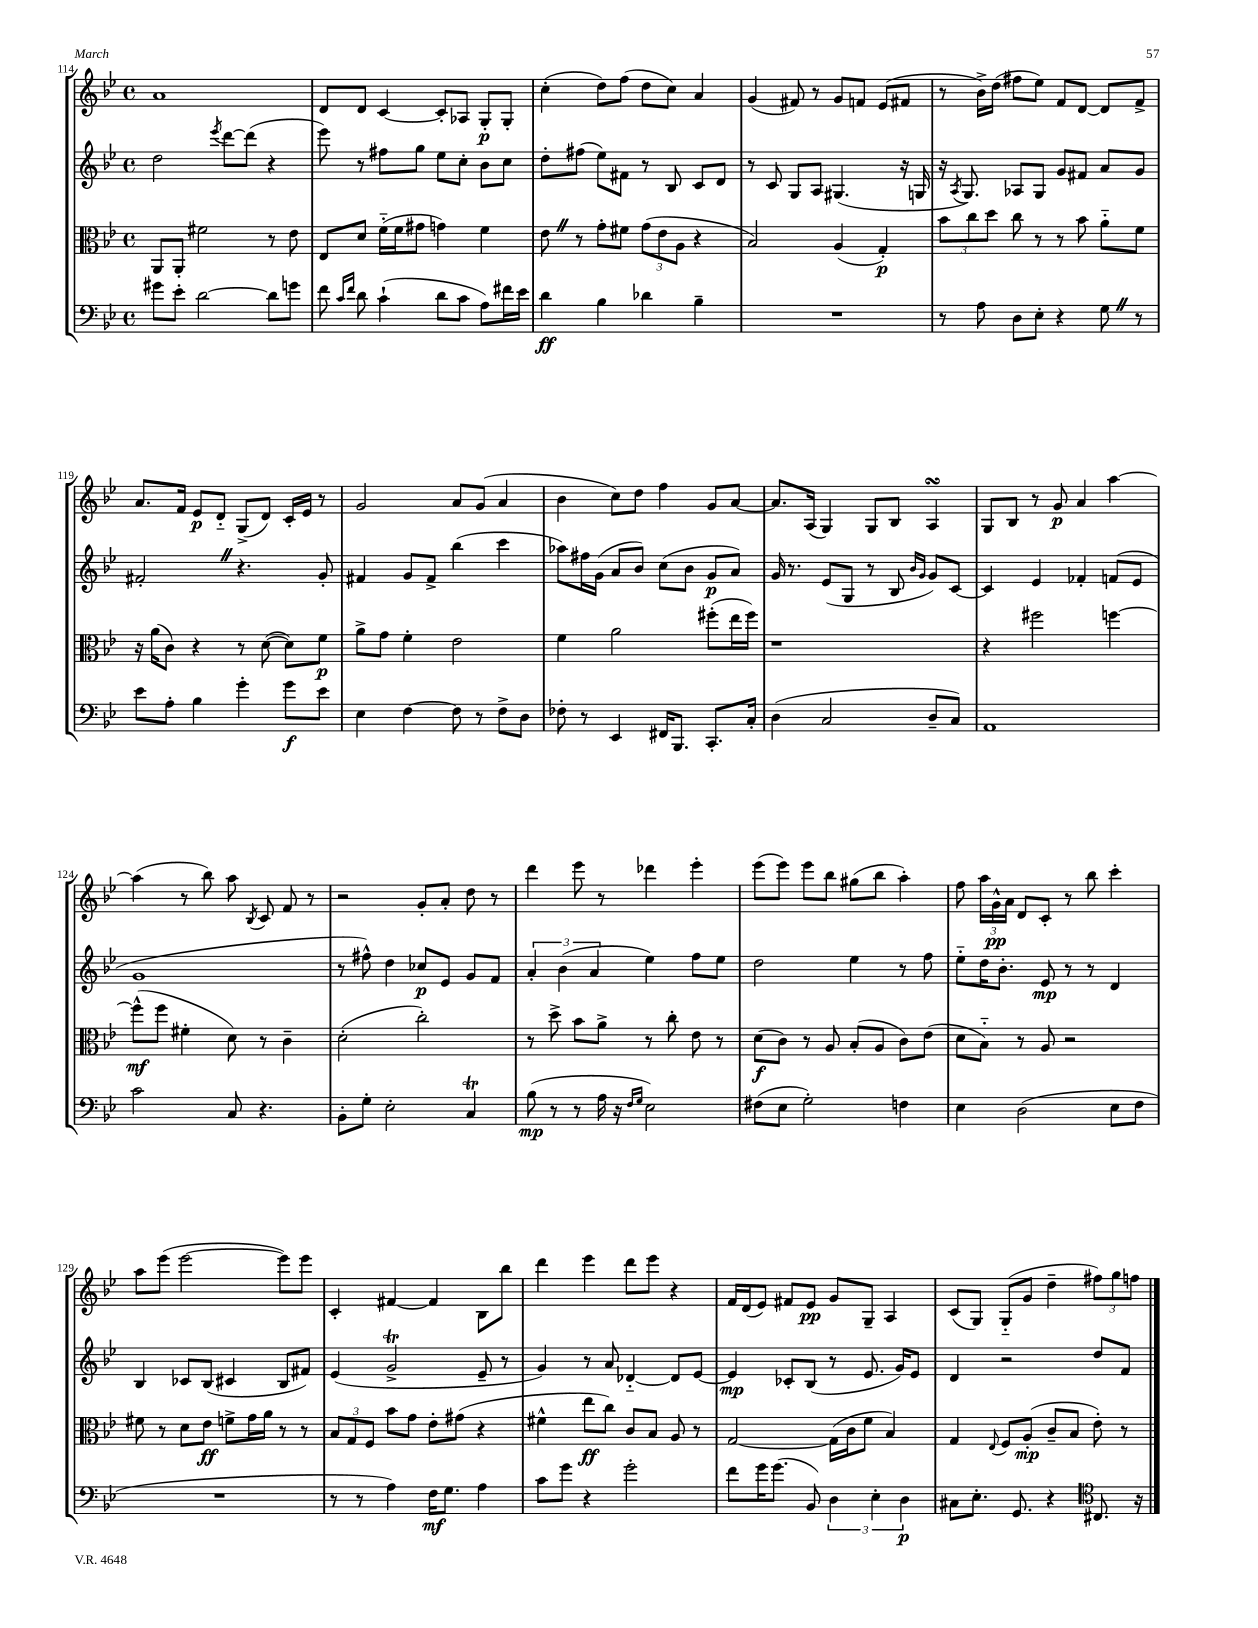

**kern	**dynam	**kern	**dynam	**kern	**dynam	**kern	**dynam
*part4	*part4	*part3	*part3	*part2	*part2	*part1	*part1
*staff4	*staff4	*staff3	*staff3	*staff2	*staff2	*staff1	*staff1
*clefF4	*	*clefC3	*	*clefG2	*	*clefG2	*
*k[b-e-]	*	*k[b-e-]	*	*k[b-e-]	*	*k[b-e-]	*
*M4/4	*	*M4/4	*	*M4/4	*	*M4/4	*
*met(c)	*	*met(c)	*	*met(c)	*	*met(c)	*
=114	=114	=114	=114	=114	=114	=114	=114
8g#X\L	.	8AA/L	.	2dd\	.	1a	.
8e-'\J	.	8AA'/J	.	.	.	.	.
[2d\	.	2f#X\	.	.	.	.	.
.	.	.	.	8qeee-/	.	.	.
.	.	.	.	[8ddd\L	.	.	.
.	.	.	.	(8ddd\J]	.	.	.
8d\L]	.	8r	.	4r	.	.	.
8gn\J	.	8e-\	.	.	.	.	.
=115	=115	=115	=115	=115	=115	=115	=115
8f\	.	8E-/L	.	8eee-\)	.	8d/L	.
16qqc/LL	.	.	.	.	.	.	.
16qqf/JJ	.	.	.	.	.	.	.
8d\	.	8d/J	.	8r	.	8d/J	.
(4c`\	.	(16f\LL	.	8ff#X\L	.	[4c/	.
.	.	16f\J	.	.	.	.	.
.	.	8g#X\J	.	8gg\J	.	.	.
8d\L	.	4gn\)	.	8ee-\L	.	8c'/L]	.
8c\J	.	.	.	8cc'\J	.	8A-X/J	.
8A\L)	.	4f\	.	8b-\L	.	8G'/L	p
16f#X\L	.	.	.	8cc\J	.	8G'/J	.
16e-\JJ	.	.	.	.	.	.	.
=116	=116	=116	=116	=116	=116	=116	=116
4d\	ff	8e-Z\	.	8dd'\L	.	(4cc'\	.
.	.	8r	.	(8ff#X\J	.	.	.
4B-\	.	8g'\L	.	8ee-\L)	.	8dd\L)	.
.	.	8f#X\J	.	8f#X\J	.	(8ff\J	.
4d-X\	.	(12g\L	.	8r	.	8dd\L	.
.	.	12e-\	.	.	.	.	.
.	.	.	.	8B-/	.	8cc\J)	.
.	.	12A\J	.	.	.	.	.
4B-~\	.	4r	.	8c/L	.	4a/	.
.	.	.	.	8d/J	.	.	.
=117	=117	=117	=117	=117	=117	=117	=117
1r	.	2B-/)	.	8r	.	(4g/	.
.	.	.	.	8c/	.	.	.
.	.	.	.	8G/L	.	8f#X/)	.
.	.	.	.	8A/J	.	8r	.
.	.	(4A/	.	(4.G#X/	.	8g/L	.
.	.	.	.	.	.	8fn/J	.
.	.	4G'/)	p	.	.	(8e-/L	.
.	.	.	.	16r	.	8f#X/J	.
.	.	.	.	16Gn/	.	.	.
=118	=118	=118	=118	=118	=118	=118	=118
8r	.	12b-\L	.	16r	.	8r	.
.	.	.	.	8qA/	.	.	.
.	.	.	.	8.G/)	.	.	.
.	.	12cc\	.	.	.	.	.
8A\	.	.	.	.	.	16b-^\LL)	.
.	.	12dd\J	.	.	.	.	.
.	.	.	.	.	.	(16dd\JJ	.
8D\L	.	8cc\	.	8A-X/L	.	8ff#X\L	.
8E-'\J	.	8r	.	8G/J	.	8ee-\J)	.
4r	.	8r	.	8g/L	.	8f/L	.
.	.	8b-\	.	8f#X/J	.	[8d/J	.
8GZ\	.	8a\L	.	8a/L	.	8d/L]	.
8r	.	8f\J	.	8g/J	.	8f^/J	.
!!LO:LB:g=z
=119	=119	=119	=119	=119	=119	=119	=119
8e-\L	.	16r	.	2f#X'Z/	.	8.a/L	.
.	.	(16a\KL	.	.	.	.	.
8A'\J	.	8c\J)	.	.	.	.	.
.	.	.	.	.	.	16f/Jk	.
4B-\	.	4r	.	.	.	8e-/L	p
.	.	.	.	.	.	8d/J	.
4g'\	.	8r	.	4.r	.	(8G^/L	.
.	.	([8d\	.	.	.	8d/J)	.
8g\L	f	8d\L])	.	.	.	16c'/LL	.
.	.	.	.	.	.	16e-/JJ	.
8e-\J	.	8f\J	p	8g'/	.	8r	.
=120	=120	=120	=120	=120	=120	=120	=120
4E-\	.	8a^\L	.	4f#X/	.	2g/	.
.	.	8g\J	.	.	.	.	.
[4F\	.	4f'\	.	8g/L	.	.	.
.	.	.	.	8f#^/J	.	.	.
8F\]	.	2e-\	.	(4bb-\	.	8a/L	.
8r	.	.	.	.	.	(8g/J	.
8F^\L	.	.	.	4ccc\	.	4a/	.
8D\J	.	.	.	.	.	.	.
=121	=121	=121	=121	=121	=121	=121	=121
8F-X'\	.	4f\	.	8aa-X\L)	.	4b-\	.
8r	.	.	.	16ff#X\L	.	.	.
.	.	.	.	(16g\JJ	.	.	.
4EE-/	.	2a\	.	8a/L	.	8cc\L)	.
.	.	.	.	8b-/J)	.	8dd\J	.
16FF#X/KL	.	.	.	(8cc\L	.	4ff\	.
8.BBB-/J	.	.	.	.	.	.	.
.	.	.	.	8b-\J	.	.	.
8.CC'/L	.	(8ff#X'\L	.	8g/L	p	8g/L	.
.	.	16ee-\L	.	8a/J)	.	[8a/J	.
16C'/Jk	.	16ff#\JJ)	.	.	.	.	.
=122	=122	=122	=122	=122	=122	=122	=122
(4D\	.	1r	.	16g/	.	8.a/L]	.
.	.	.	.	8.r	.	.	.
.	.	.	.	.	.	(16A/Jk	.
2C/	.	.	.	(8e-/L	.	4G/)	.
.	.	.	.	8G/J	.	.	.
.	.	.	.	8r	.	8G/L	.
.	.	.	.	8B-/	.	8B-/J	.
.	.	.	.	16qqb-/LL	.	.	.
.	.	.	.	16qqg/JJ	.	.	.
8D~/L	.	.	.	8g/L)	.	4AsSsS/	.
8C/J)	.	.	.	[8c/J	.	.	.
=123	=123	=123	=123	=123	=123	=123	=123
1AA	.	4r	.	4c/]	.	8G/L	.
.	.	.	.	.	.	8B-/J	.
.	.	2ff#X\	.	4e-/	.	8r	.
.	.	.	.	.	.	8g/	p
.	.	.	.	4f-X'/	.	4a/	.
.	.	[4ffn\	.	(8fn/L	.	[4aa\	.
.	.	.	.	8e-/J	.	.	.
!!LO:LB:g=z
=124	=124	=124	=124	=124	=124	=124	=124
2c\	.	(8ff^^\L]	mf	1g	.	(4aa\]	.
.	.	8ff\J	.	.	.	.	.
.	.	4f#X'\	.	.	.	8r	.
.	.	.	.	.	.	8bb-\)	.
8C/	.	8d\)	.	.	.	8aa\	.
.	.	.	.	.	.	8qB-/	.
4.r	.	8r	.	.	.	8c/	.
.	.	4c~\	.	.	.	8f/	.
.	.	.	.	.	.	8r	.
=125	=125	=125	=125	=125	=125	=125	=125
8BB-'\L	.	(2d'\	.	8r	.	2r	.
8G'\J	.	.	.	8ff#X^^\)	.	.	.
2E-'\	.	.	.	4dd\	.	.	.
.	.	2cc'\)	.	8cc-X/L	p	8g'/L	.
.	.	.	.	8e-/J	.	8a'/J	.
4CT/	.	.	.	8g/L	.	8dd\	.
.	.	.	.	8f/J	.	8r	.
=126	=126	=126	=126	=126	=126	=126	=126
(8B-\	mp	8r	.	6a'/	.	4ddd\	.
8r	.	8dd^\	.	.	.	.	.
.	.	.	.	(6b-\	.	.	.
8r	.	8b-\L	.	.	.	8eee-\	.
.	.	.	.	6a/	.	.	.
16A\	.	8a^\J	.	.	.	8r	.
16r	.	.	.	.	.	.	.
16qqF/LL	.	.	.	.	.	.	.
16qqG/JJ	.	.	.	.	.	.	.
2E-\)	.	8r	.	4ee-\)	.	4ddd-X\	.
.	.	8cc'\	.	.	.	.	.
.	.	8e-\	.	8ff\L	.	4eee-'\	.
.	.	8r	.	8ee-\J	.	.	.
=127	=127	=127	=127	=127	=127	=127	=127
(8F#X\L	.	(8d\L	f	2dd\	.	(8eee-\L	.
8E-\J	.	8c\J)	.	.	.	8eee-\J)	.
2G'\)	.	8r	.	.	.	8eee-\L	.
.	.	8A/	.	.	.	8bb-\J	.
.	.	(8B-'/L	.	4ee-\	.	(8gg#X\L	.
.	.	8A/J	.	.	.	8bb-\J	.
4Fn\	.	8c\L)	.	8r	.	4aa'\)	.
.	.	(8e-\J	.	8ff\	.	.	.
=128	=128	=128	=128	=128	=128	=128	=128
4E-\	.	8d\L	.	8ee-\L	.	8ff\	.
.	.	8B-\J)	.	16dd\K	.	24aa\LL	.
.	.	.	.	.	.	24g^^\	pp
.	.	.	.	8.b-'\J	.	.	.
.	.	.	.	.	.	24a\JJ	.
(2D\	.	8r	.	.	.	8d/L	.
.	.	8A/	.	8e-/	mp	8c'/J	.
.	.	2r	.	8r	.	8r	.
.	.	.	.	8r	.	8bb-\	.
8E-\L	.	.	.	4d/	.	4ccc'\	.
8F\J	.	.	.	.	.	.	.
!!LO:LB:g=z
=129	=129	=129	=129	=129	=129	=129	=129
1r	.	8f#X\	.	4B-/	.	8aa\L	.
.	.	8r	.	.	.	(8eee-\J	.
.	.	8d\L	.	8c-X/L	.	[2eee-\	.
.	.	8e-\J	ff	(8B-/J	.	.	.
.	.	8fn^\L	.	4c#X/	.	.	.
.	.	16g\L	.	.	.	.	.
.	.	16a\JJ	.	.	.	.	.
.	.	8r	.	8B-/L	.	8eee-\L])	.
.	.	8r	.	8f#X/J)	.	8eee-\J	.
=130	=130	=130	=130	=130	=130	=130	=130
8r	.	12B-/L	.	(4e-/	.	4c'/	.
.	.	12G/	.	.	.	.	.
8r	.	.	.	.	.	.	.
.	.	12F/J	.	.	.	.	.
4A\)	.	8b-\L	.	2gT^/	.	[4f#X/	.
.	.	8g\J	.	.	.	.	.
16F\KL	mf	8e-'\L	.	.	.	4f#/]	.
8.G\J	.	.	.	.	.	.	.
.	.	(8g#X\J	.	.	.	.	.
4A\	.	4r	.	8e-~/	.	8B-\L	.
.	.	.	.	8r	.	8bb-\J	.
=131	=131	=131	=131	=131	=131	=131	=131
8c\L	.	4f#X^^\	.	4g/)	.	4ddd\	.
8g\J	.	.	.	.	.	.	.
4r	.	8ee-\L	ff	8r	.	4eee-\	.
.	.	8cc\J)	.	8a/	.	.	.
2g'\	.	8c/L	.	[4d-X/	.	8ddd\L	.
.	.	8B-/J	.	.	.	8eee-\J	.
.	.	8A/	.	8d-/L]	.	4r	.
.	.	8r	.	[8e-/J	.	.	.
=132	=132	=132	=132	=132	=132	=132	=132
8f\L	.	[2G/	.	4e-/]	mp	16f/LL	.
.	.	.	.	.	.	(16d/J	.
16g\K	.	.	.	.	.	8e-/J)	.
(8.g\J	.	.	.	.	.	.	.
.	.	.	.	8c-X'/L	.	8f#X/L	.
8BB-/)	.	.	.	(8B-/J	.	8e-/J	pp
6D\	.	(16G\LL]	.	8r	.	8g/L	.
.	.	16c\J	.	.	.	.	.
.	.	8f\J	.	8.e-/	.	8G~/J	.
6E-'\	.	.	.	.	.	.	.
.	.	4B-/)	.	.	.	4A/	.
.	.	.	.	16g/KL)	.	.	.
6D\	p	.	.	.	.	.	.
.	.	.	.	8e-/J	.	.	.
=133	=133	=133	=133	=133	=133	=133	=133
8C#X\L	.	4G/	.	4d/	.	(8c/L	.
8.E-'\J	.	.	.	.	.	8G/J)	.
.	.	8qqE-/	.	.	.	.	.
.	.	8F/L	.	2r	.	(8G/L	.
8.GG/	.	.	.	.	.	.	.
.	.	(8A'/J	mp	.	.	8g/J	.
4r	.	8c~/L	.	.	.	4dd~\	.
.	.	8B-/J	.	.	.	.	.
*clefC4	*	*	*	*	*	*	*
8.C#X/	.	8e-'\)	.	8dd/L	.	12ff#X\L)	.
.	.	.	.	.	.	12gg\	.
.	.	8r	.	8f/J	.	.	.
.	.	.	.	.	.	12ffn\J	.
16r	.	.	.	.	.	.	.
==	==	==	==	==	==	==	==
*-	*-	*-	*-	*-	*-	*-	*-
